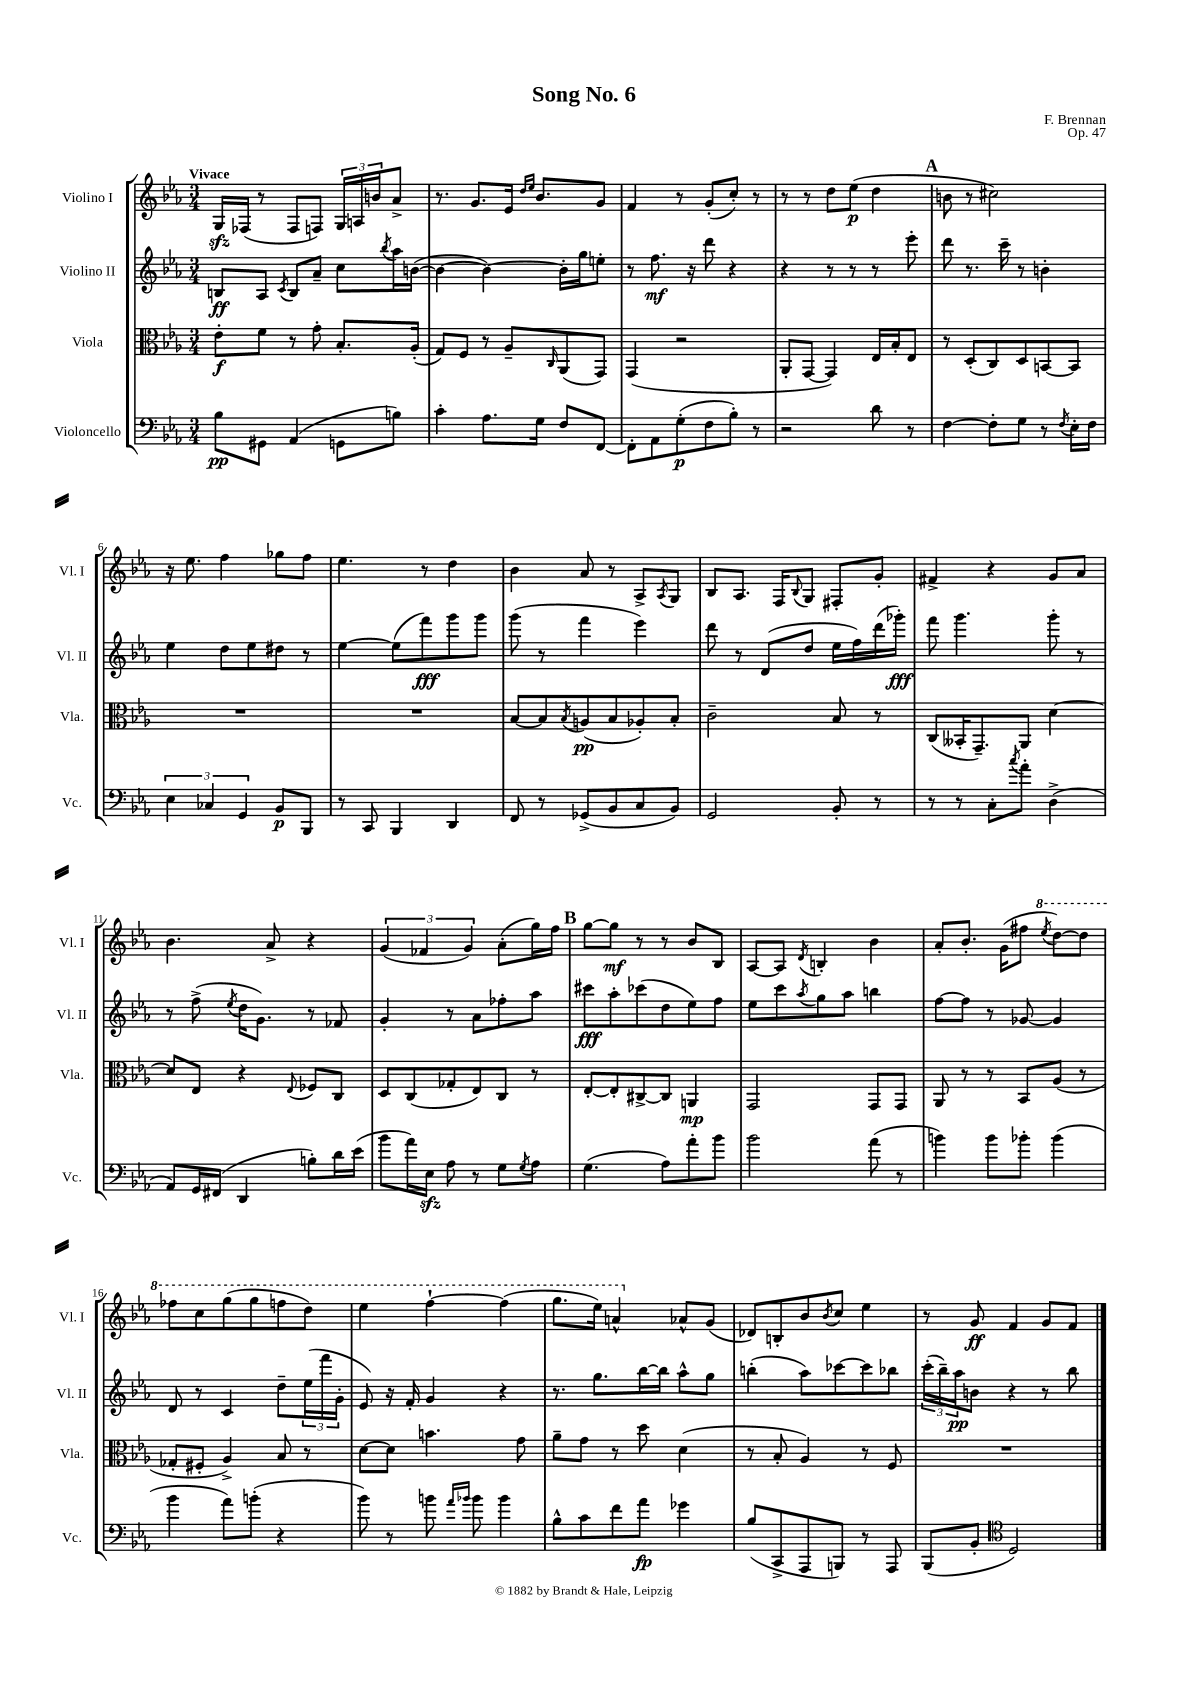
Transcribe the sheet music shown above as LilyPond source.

\header { title = "Song No. 6" composer = "F. Brennan" opus = "Op. 47" }
<<
\new StaffGroup <<
\new Staff = "s0" \with { instrumentName = "Violino I" shortInstrumentName = "Vl. I" } {
    \clef treble \key ees \major \numericTimeSignature \time 3/4 \tempo "Vivace"
    g16\sfz fes16( r8 fes8 f8) \tuplet 3/2 { g16 a16 b'16 } aes'8-> |
    r8. g'8. ees'16 \grace { d''16 ees''16 } bes'8. g'8 |
    f'4 r8 g'8-.( c''8-.) r8 |
    r8 r8 d''8 ees''8\p( d''4 |
    \mark \markup { \bold "A" } b'8 r8 cis''2) |
    r16 ees''8. f''4 ges''8 f''8 |
    ees''4. r8 d''4 |
    bes'4 aes'8 r8 aes8-> \acciaccatura { aes8 } g8 |
    bes8 aes8. f16 \appoggiatura { bes8 } g8 fis8-. g'8-. |
    fis'4-> r4 g'8 aes'8 |
    bes'4. aes'8-> r4 |
    \tuplet 3/2 { g'4( fes'4 g'4) } aes'8-.( g''16) f''16 |
    \mark \markup { \bold "B" } g''8~ g''8\mf r8 r8 bes'8 bes8 |
    aes8~ aes8 \acciaccatura { d'8 } b4-. bes'4 |
    aes'8-. bes'8.-. g'16( fis''8 \ottava #1 \acciaccatura { ees'''8 } d'''8~) d'''8 |
    fes'''8 c'''8 g'''8( g'''8 f'''8 d'''8) |
    ees'''4 f'''4~-! f'''4( |
    g'''8. ees'''16) a''4-^ \ottava #0 aes'!8-^ g'8( |
    des'8) b8-. bes'8 \acciaccatura { bes'8 } c''8 ees''4 |
    r8 g'8\ff f'4 g'8 f'8 \bar "|." |
}
\new Staff = "s1" \with { instrumentName = "Violino II" shortInstrumentName = "Vl. II" } {
    \clef treble \key ees \major \numericTimeSignature \time 3/4
    b8\ff aes8 \acciaccatura { c'8 } b8 aes'8-- c''8 \acciaccatura { bes''8 } aes''16 b'16~( |
    b'4~ b'4~) b'16-. g''16 e''8-. |
    r8 f''8.\mf r16 d'''8 r4 |
    r4 r8 r8 r8 ees'''8-. |
    \mark \markup { \bold "A" } d'''8 r8. c'''16-- r8 b'4-. |
    ees''4 d''8 ees''8 dis''8 r8 |
    ees''4~ ees''8( f'''8\fff) g'''8 g'''8 |
    g'''8( r8 f'''4 ees'''4) |
    d'''8 r8 d'8( d''8 ees''16 f''16) d'''16( ges'''16-.\fff) |
    f'''8 g'''4. g'''8-. r8 |
    r8 f''8->( \acciaccatura { ees''8 } d''16 g'8.) r8 fes'8 |
    g'4-. r8 aes'8 fes''8-. aes''8 |
    \mark \markup { \bold "B" } cis'''8\fff aes''8-. ces'''8( d''8 ees''8) f''8 |
    ees''8 c'''8 \acciaccatura { aes''8 } g''8 aes''8 b''4 |
    f''8~ f''8 r8 ges'8~ ges'4 |
    d'8 r8 c'4 d''8-- \tuplet 3/2 { ees''16( f'''16 g'16-. } |
    ees'8) r16 f'16-. g'4 r4 |
    r8. g''8. bes''16~ bes''16 aes''8-^ g''8 |
    b''4-.( aes''8) ces'''8~ ces'''8 bes''8 |
    \tuplet 3/2 { c'''16-.( bes''16--) aes''16\pp } b'8 r4 r8 bes''8 \bar "|." |
}
\new Staff = "s2" \with { instrumentName = "Viola" shortInstrumentName = "Vla." } {
    \clef alto \key ees \major \numericTimeSignature \time 3/4
    ees'8-.\f f'8 r8 g'8-. bes8.-. aes16-.( |
    g8) f8 r8 aes8-- \grace { c16 } aes,8( g,8) |
    g,4( r2 |
    aes,8-. g,8~ g,4) ees16 bes16-. ees8 |
    \mark \markup { \bold "A" } r8 d8-.( c8) d8 b,8~ b,8 |
    R2. |
    R2. |
    bes8~ bes8 \acciaccatura { bes8 } a8\pp( bes8 aes8-.) bes8-. |
    c'2-- bes8 r8 |
    c8( beses,16-. g,8.--) aes,8 d'4~ |
    d'8 ees8 r4 \appoggiatura { ees8 } fes8 c8 |
    d8 c8( ges8-. ees8) c8 r8 |
    \mark \markup { \bold "B" } ees8~-. ees8-. cis8~-> cis8 a,4\mp |
    g,2 g,8 g,8 |
    aes,8 r8 r8 bes,8 aes8( r8 |
    ges8-. fis8-. aes4->) bes8 r8 |
    d'8~ d'8 b'4. g'8 |
    aes'8-- g'8 r8 d''8 d'4( |
    r8 bes8-. aes4) r8 f8 |
    R2. \bar "|." |
}
\new Staff = "s3" \with { instrumentName = "Violoncello" shortInstrumentName = "Vc." } {
    \clef bass \key ees \major \numericTimeSignature \time 3/4
    bes8\pp gis,8 aes,4( g,8 b8) |
    c'4-. aes8. g16 f8 f,8~ |
    f,8-. aes,8 g8-.\p( f8 bes8-.) r8 |
    r2 d'8 r8 |
    \mark \markup { \bold "A" } f4~ f8-. g8 r8 \acciaccatura { f8 } ees16-. f16 |
    \tuplet 3/2 { ees4 ces4 g,4 } bes,8\p bes,,8 |
    r8 c,8 bes,,4 d,4 |
    f,8 r8 ges,8->( bes,8 c8 bes,8) |
    g,2 bes,8-. r8 |
    r8 r8 c8-. \acciaccatura { c''8 } aes'8-. d4->( |
    aes,8) g,16 fis,16( d,4 b8-.) d'16 ees'16( |
    bes'8 aes'16) ees16\sfz aes8 r8 g8 \acciaccatura { g8 } aes8 |
    \mark \markup { \bold "B" } g4.( aes8) aes'8-. bes'8 |
    bes'2 aes'8( r8 |
    b'4) b'8 bes'8-. bes'4( |
    bes'4 aes'8) b'8-.( r4 |
    bes'8) r8 b'8 \grace { aes'16 bes'16 } bes'8 bes'4 |
    bes8-^ c'8 f'8 aes'8\fp ges'4 |
    bes8( c,8-> aes,,8 b,,8) r8 aes,,8 |
    bes,,8( bes,8-. \clef tenor d2) \bar "|." |
}
>>
>>
